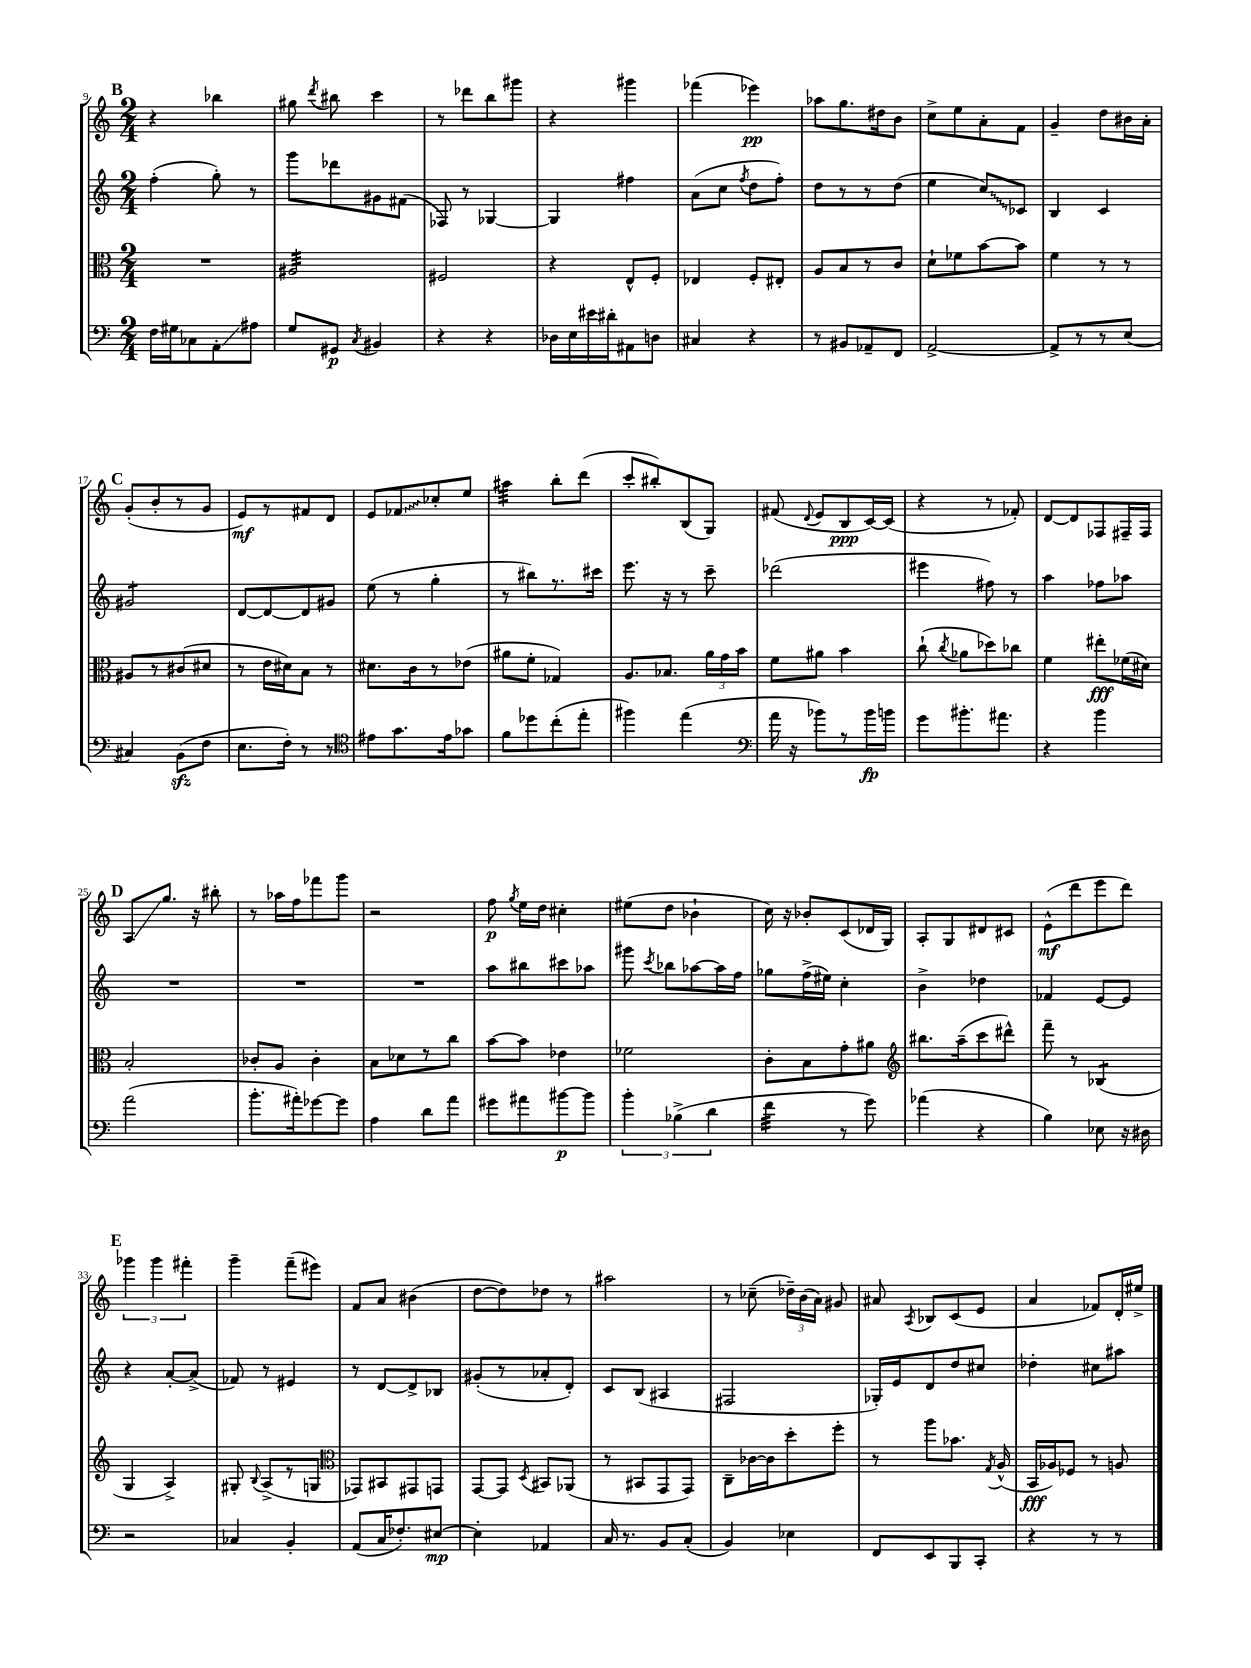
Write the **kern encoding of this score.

**kern	**kern	**kern	**kern
*staff4	*staff3	*staff2	*staff1
*clefF4	*clefC3	*clefG2	*clefG2
*k[]	*k[]	*k[]	*k[]
*M2/4	*M2/4	*M2/4	*M2/4
16F	2r	(4ff'	4r
16G#	.	.	.
8C-	.	.	.
8AA'	.	8gg')	4bb-
8A#	.	8r	.
=	=	=	=
8G	2A#	8ggg	8gg#
.	.	.	8qddd
8GG#	.	8ddd-	8bb#
8qC	.	.	.
4BB#	.	8g#	4ccc
.	.	(8f#	.
=	=	=	=
4r	2F#	8F-)	8r
.	.	8r	8ddd-
4r	.	[4G-	8bb
.	.	.	8ggg#
=	=	=	=
16D-	4r	4G-]	4r
16E	.	.	.
16e#	.	.	.
16d#'	.	.	.
8AA#	8E^^	4ff#	4ggg#
8D	8F'	.	.
=	=	=	=
4C#	4E-	(8a	(4fff-
.	.	8cc	.
.	.	8qff	.
4r	8F'	8dd	4eee-)
.	8E#'	8ff')	.
=	=	=	=
8r	8A	8dd	8aa-
8BB#	8B	8r	8.gg
8AA-~	8r	8r	.
.	.	.	16dd#
8FF	8c	(8dd	8b
=	=	=	=
[2AA^	8d`	4ee	8cc^
.	8f-	.	8ee
.	[8b	8cc)	8a'
.	8b]	8c-	8f
=	=	=	=
8AA^]	4f	4B	4g~
8r	.	.	.
8r	8r	4c	8dd
(8E	8r	.	16b#
.	.	.	16a'
=	=	=	=
4C#)	8A#	2g#	(8g'
.	8r	.	8b'
(8BB	(8c#	.	8r
8F	8d#	.	8g
=	=	=	=
8.E	8r	[8d	8e)
.	16e	8d_	8r
16F')	16d#)	.	.
8r	8B	8d]	8f#
8r	8r	8g#	8d
=	=	=	=
*clefC4	*	*	*
8e#	8.d#	(8ee	8e
8.g	.	8r	8f-
.	16c	.	.
.	8r	4gg'	8cc-'
16e#	.	.	.
8g-	(8e-	.	8ee
=	=	=	=
8f	8a#	8r	4aa#
8dd-	8f'	8bb#)	.
(8cc'	4G-)	8.r	8bb'
8ee'	.	.	(8ddd
.	.	16ccc#	.
=	=	=	=
4ff#)	8.A	8.eee	8ccc'
.	.	.	8bb#')
.	8.B-	16r	.
(4ee	.	8r	(8B
.	24a	8ccc~	8G)
.	24g	.	.
.	24b	.	.
=	=	=	=
*clefF4	*	*	*
16a	8f	(2ddd-	(8f#
16r	.	.	.
.	.	.	8qqd
8b-)	8a#	.	8e
8r	4b	.	8B
16b-	.	.	[16c)
16b	.	.	(16c]
=	=	=	=
8g	(8cc`	4eee#	4r
.	8qcc	.	.
8.b#'	8a-	.	.
.	8dd-)	8ff#)	8r
8.a#	.	.	.
.	8cc-	8r	8f-')
=	=	=	=
4r	4f	4aa	[8d
.	.	.	8d]
4b	8ee#'	8ff-	8F-
.	(16f-	8aa-	16F#~
.	16d#)	.	16F#
=	=	=	=
(2a	2B'	2r	8A
.	.	.	8.gg
.	.	.	16r
.	.	.	8bb#'
=	=	=	=
8.b'	8c-'	2r	8r
.	8A	.	16aa-
16a#')	.	.	16ff
[8g-	4c-'	.	8fff-
8g-]	.	.	8ggg
=	=	=	=
4A	8B	2r	2r
.	8d-	.	.
8d	8r	.	.
8a	8cc	.	.
=	=	=	=
8g#	[8b	8aa	8ff
.	.	.	8qgg
8a#	8b]	8bb#	16ee
.	.	.	16dd
[8b#	4e-	8ccc#	4cc#'
8b#]	.	8aa-	.
=	=	=	=
6b'	2f-	8ggg#	(8ee#
.	.	8qccc	.
.	.	8bb-	8dd
(6B-^	.	.	.
.	.	[8aa-	4b-`
6d	.	.	.
.	.	16aa-]	.
.	.	16ff	.
=	=	=	=
4f	8c'	8gg-	16cc)
.	.	.	16r
.	8B	(16ff^	8b-'
.	.	16ee#)	.
8r	8g'	4cc'	(8c
8g)	8a#	.	16d-
.	.	.	16G)
=	=	=	=
*	*clefG2	*	*
(4a-	8.bb#	4b^	8A'
.	.	.	8G
.	(16aa~	.	.
4r	8ccc	4dd-	8d#
.	8ddd#^^)	.	8c#
=	=	=	=
4B)	8fff~	4f-	(8e^^
.	8r	.	8ddd
8E-	(4B-	[8e	8eee
16r	.	8e]	8ddd)
16D#	.	.	.
=	=	=	=
2r	4G	4r	6ggg-
.	.	.	6ggg-
.	4A^)	[8a'	.
.	.	.	6fff#'
.	.	(8a^]	.
=	=	=	=
4C-	8G#'	8f-)	4ggg~
.	8qqB	.	.
.	(8A^	8r	.
4BB'	8r	4e#	(8fff~
.	8G	.	8eee#)
=	=	=	=
*	*clefC3	*	*
(8AA	8GG-)	8r	8f
16C	8BB#	[8d	8a
8.F-')	.	.	.
.	8GG#	8d^]	(4b#
[8E#	8GG	8B-	.
=	=	=	=
4E#']	[8GG	(8g#'	[8dd
.	8GG]	8r	8dd])
.	8qD	.	.
4AA-	8BB#	8a-'	8dd-
.	(8AA-	8d')	8r
=	=	=	=
16C	8r	8c	2aa#
8.r	.	.	.
.	8BB#	(8B	.
8BB	8GG	4A#	.
(8C'	8GG)	.	.
=	=	=	=
4BB)	8C~	2F#	8r
.	[16c-	.	(8cc-~
.	16c-]	.	.
4E-	8dd'	.	24dd-~)
.	.	.	(24b
.	.	.	24a)
.	8ff'	.	8g#
=	=	=	=
8FF	8r	16G-')	8a#
.	.	16e	.
.	.	.	8qA
8EE	8aa	8d	8B-
8BBB	8.b-	8dd	(8c
8CC'	.	8cc#	8e
.	8qG	.	.
.	(16A^^	.	.
=	=	=	=
4r	16BB	4dd-'	4a
.	16A-)	.	.
.	8F-	.	.
8r	8r	8cc#	8f-)
8r	8A	8aa#	16d'
.	.	.	16ee#^
==	==	==	==
*-	*-	*-	*-
